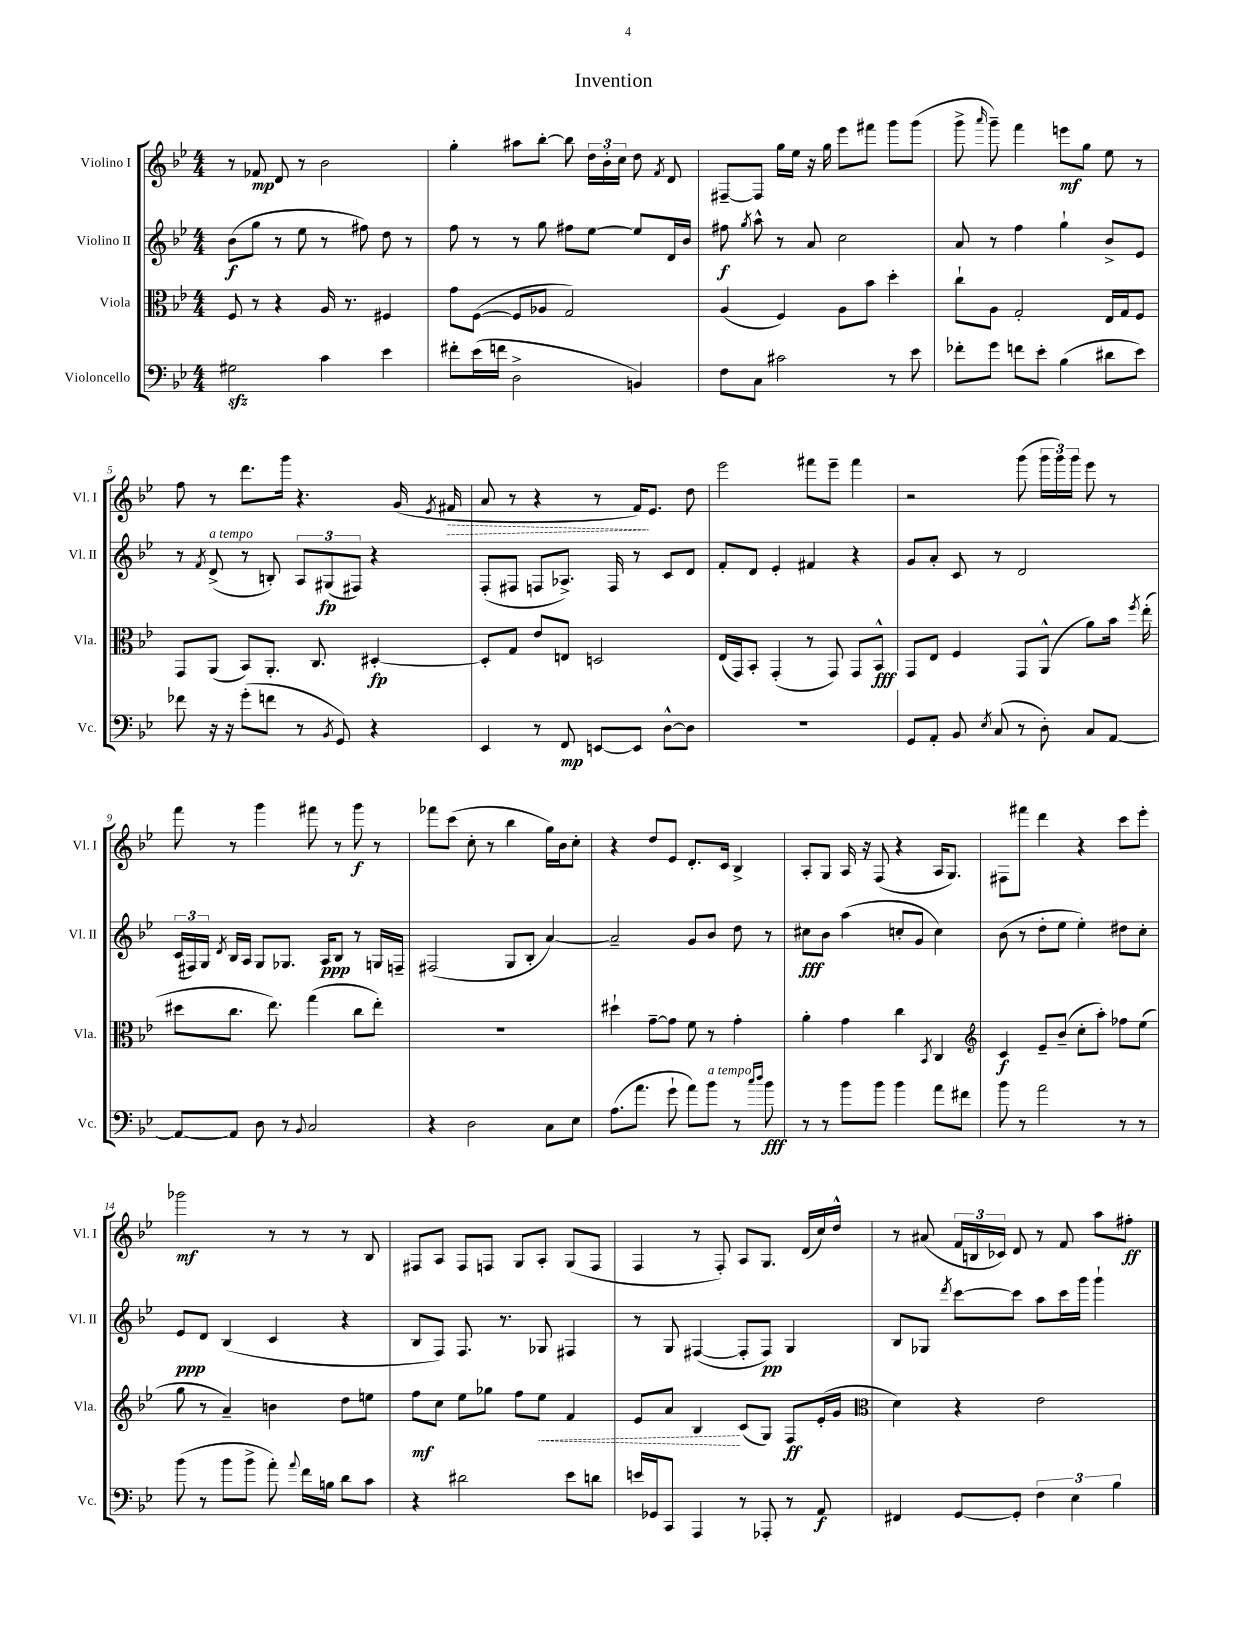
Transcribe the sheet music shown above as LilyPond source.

\header { title = "Invention" }
<<
\new StaffGroup <<
\new Staff = "s0" \with { instrumentName = "Violino I" shortInstrumentName = "Vl. I" } {
    \clef treble \key bes \major \numericTimeSignature \time 4/4
    \autoBeamOff r8 fes'8\mp d'8 r8 bes'2 |
    g''4-. ais''8[ bes''8]~-. bes''8 \tuplet 3/2 { d''16[ bes'16-. c''16] } d''8 \acciaccatura { f'8 } d'8 |
    fis8[~-- fis8] g''16[ ees''16] r16 g''16 ees'''8[ fis'''8] g'''8[ g'''8]( |
    g'''8-> \grace { a'''16 } g'''8--) f'''4 e'''8[\mf g''8] ees''8 r8 |
    f''8 r8 d'''8.[ g'''16] r4. g'16( \acciaccatura { ees'8 } \once \override Hairpin.style = #'dashed-line fis'16\> |
    a'8 r8 r4 r8 f'16[\!) ees'8.] d''8 |
    ees'''2 fis'''8[ ees'''8]-- fis'''4 |
    r2 g'''8( \tuplet 3/2 { g'''16[ g'''16) g'''16] } ees'''8 r8 |
    f'''8 r8 g'''4 fis'''8 r8 g'''8\f r8 |
    fes'''8[ c'''8]( c''8-. r8 bes''4 g''16[) bes'16 c''8]-. |
    r4 d''8[ ees'8] d'8.[-. c'16] bes4-> |
    a8[-. g8] a16 r16 f8( r4 a16[ g8.]) |
    fis8[ fis'''8] d'''4 r4 c'''8[ ees'''8]-. |
    ges'''2\mf r8 r8 r8 bes8 |
    fis8[ a8] fis8[ f8] g8[ a8]-. g8[( f8] |
    f4 r8 f8-.) a8[ g8.] d'16[( c''16) d''16]-^ |
    r8 ais'8( \tuplet 3/2 { f'16[ b16 ces'16]) } d'8 r8 f'8 a''8[ fis''8]-.\ff \bar "|." |
}
\new Staff = "s1" \with { instrumentName = "Violino II" shortInstrumentName = "Vl. II" } {
    \clef treble \key bes \major \numericTimeSignature \time 4/4
    \autoBeamOff bes'8[\f( g''8] r8 ees''8 r8 fis''8) d''8 r8 |
    f''8 r8 r8 g''8 fis''8[ ees''8]~ ees''8[ d'16 bes'16] |
    fis''8\f \acciaccatura { g''8 } a''8-^ r8 a'8 c''2 |
    a'8 r8 f''4 g''4-! bes'8[-> ees'8] |
    r8 \acciaccatura { f'8 } d'8->^\markup { \italic "a tempo" }( r8 b8-.) \tuplet 3/2 { a8[ gis8\fp( fis8]) } r4 |
    f8[-.( fis8] f8[ aes8.]->) f16 r8 c'8[ d'8] |
    f'8[-. d'8] ees'4-. fis'4 r4 |
    g'8[ a'8]-. c'8 r8 d'2 |
    \tuplet 3/2 { c'16[( fis16) g16] } \acciaccatura { d'8 } bes16[ a16] g8[ ges8.] a16[\ppp bes8] r8 g16[ f16]-- |
    fis2( g8[ bes8]-. a'4~) |
    a'2-- g'8[ bes'8] d''8 r8 |
    cis''8[\fff bes'8] a''4( c''8[-. g'8] c''4) |
    bes'8( r8 d''8[-. ees''8] ees''4-.) dis''8[ c''8]-. |
    ees'8[\ppp d'8] bes4( c'4 r4 |
    bes8[ f8]) f8. r8. ges8 fis4 |
    r8 g8 fis4~( fis8[-. fis8]\pp) g4 |
    bes8[ ges8] \acciaccatura { d'''8 } c'''8[~ c'''8] a''8[ c'''16 g'''16] g'''4-! \bar "|." |
}
\new Staff = "s2" \with { instrumentName = "Viola" shortInstrumentName = "Vla." } {
    \clef alto \key bes \major \numericTimeSignature \time 4/4
    \autoBeamOff f8 r8 r4 a16 r8. fis4 |
    g'8[ f8]~( f8[ aes8] g2) |
    a4( f4) a8[ bes'8] d''4-. |
    c''8[-! a8] g2-. ees16[ g16 f8] |
    g,8[ a,8]( bes,8[) a,8.]-. c8. dis4~-.\fp |
    dis8[-. g8] ees'8[ e8] d2 |
    ees16[( g,16) bes,8]-. g,4-.( r8 g,8) g,8[ bes,8]-^\fff |
    g,8[ ees8] f4 g,8[ a,8]-^( a'8[) bes'16] \acciaccatura { f''8 } ees''16-.( |
    dis''8[ c''8.] ees''8.) g''4( c''8[ ees''8]-.) |
    R1 |
    dis''4-! g'8[~-- g'8] f'8 r8 g'4-. |
    a'4-. g'4 c''4 \acciaccatura { bes,8 } c4 |
    \clef treble c'4\f ees'8[-- bes'8]--( c''8[-. a''8]-.) fes''8[ ees''8]( |
    g''8 r8 a'4--) b'4 d''8[ e''8] |
    f''8[\mf c''8] ees''8[ ges''8] f''8[ \once \override Hairpin.style = #'dashed-line ees''8]\< f'4 |
    ees'8[ a'8] bes4\! c'8[( g8]) f8[\ff ees'16-.( g'16] |
    \clef alto d'4) r4 ees'2 \bar "|." |
}
\new Staff = "s3" \with { instrumentName = "Violoncello" shortInstrumentName = "Vc." } {
    \clef bass \key bes \major \numericTimeSignature \time 4/4
    \autoBeamOff gis2\sfz c'4 ees'4 |
    fis'8[-. ees'16( f'16] d2-> b,4) |
    f8[ c8] cis'2 r8 ees'8 |
    fes'8[-. g'8] f'8[ ees'8]-. bes4( dis'8[ ees'8]) |
    fes'8 r16 r16 g'8[-.( f'8] r8 \acciaccatura { bes,8 } g,8) r4 |
    ees,4 r8 f,8\mp e,8[~ e,8] d8[~-^ d8] |
    R1 |
    g,8[ a,8]-. bes,8 \acciaccatura { ees8 } c8( r8 d8-.) c8[ a,8]~ |
    a,8[~ a,8] d8 r8 \appoggiatura { bes,8 } c2 |
    r4 d2 c8[ ees8] |
    a8.[( a'8.] g'8-! a'8[) bes'8]^\markup { \italic "a tempo" } r8 \grace { c''16[ d''16] } bes'8\fff |
    r8 r8 bes'8[ bes'8] bes'4 a'8[ fis'8] |
    bes'8 r8 a'2 r8 r8 |
    bes'8( r8 bes'8[ bes'8]-> a'8-.) \appoggiatura { a'8 } f'16[ b16] d'8[ c'8] |
    r4 dis'2 ees'8[ d'8] |
    e'16[ ges,16 c,8] a,,4 r8 aes,,8-. r8 a,8\f |
    fis,4 g,8[~ g,8]-. \tuplet 3/2 { f4 ees4 bes4 } \bar "|." |
}
>>
>>
